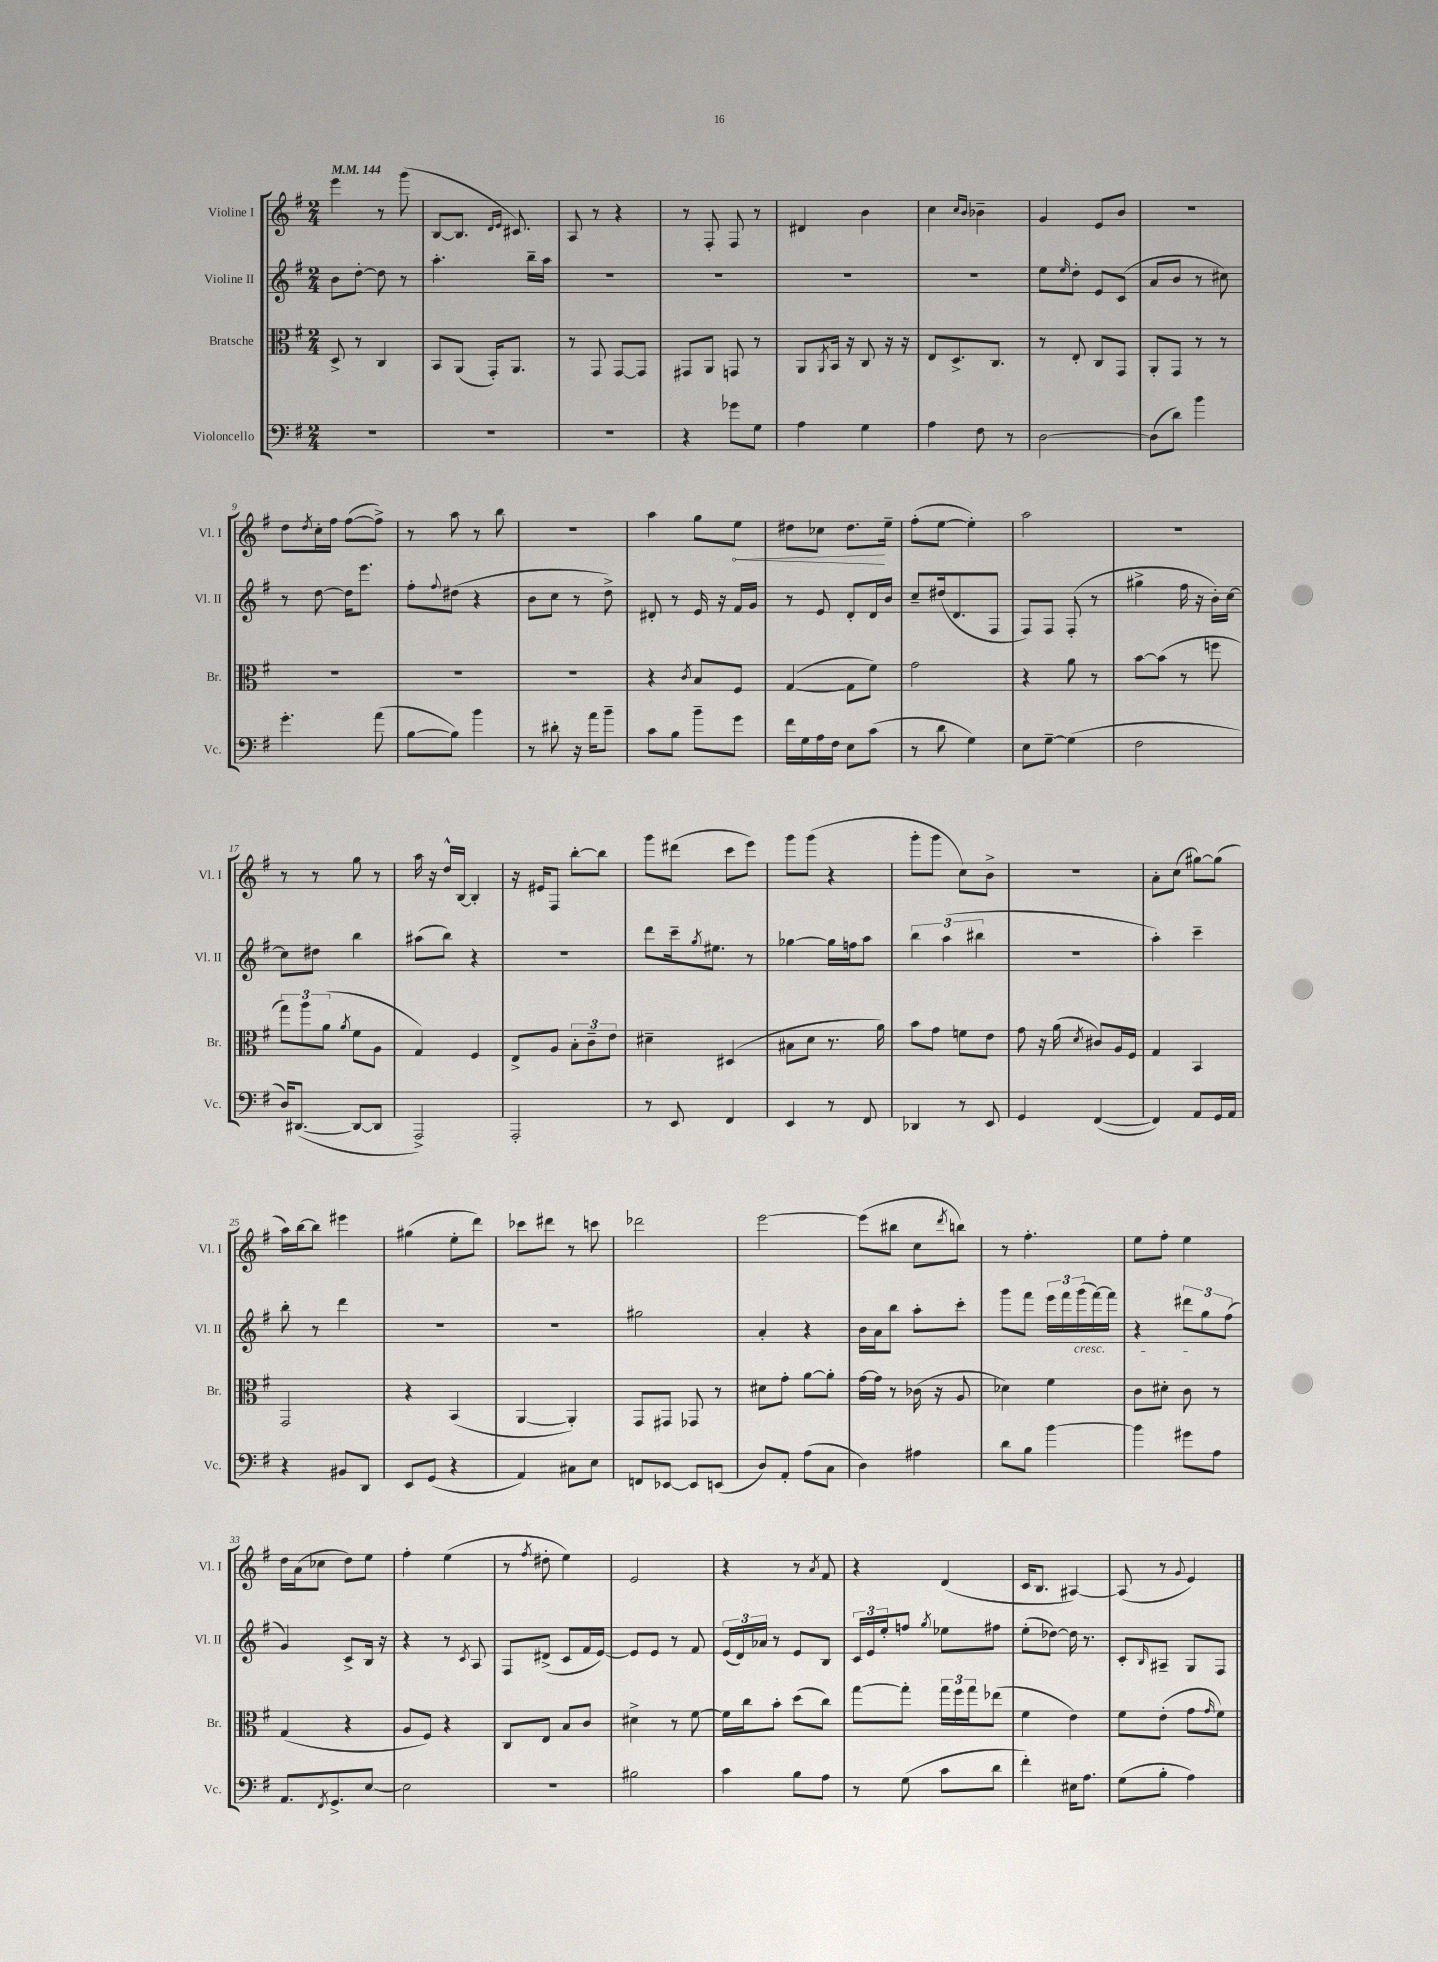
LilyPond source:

<<
\new StaffGroup <<
\new Staff = "s0" \with { instrumentName = "Violine I" shortInstrumentName = "Vl. I" } {
    \clef treble \key g \major \numericTimeSignature \time 2/4 \tempo 4 = 144
    e'''4 r8 g'''8( |
    b8~ b8. \grace { d'16 e'16 } cis'8.) |
    a8 r8 r4 |
    r8 fis8-. fis8 r8 |
    dis'4 b'4 |
    c''4 \grace { c''16 b'16 } bes'4-- |
    g'4 e'8 b'8 |
    R2 |
    d''8 \acciaccatura { d''8 } c''16-. fis''16 fis''8~( fis''8->) |
    r8 a''8 r8 b''8 |
    r2 |
    a''4 g''8 \once \override Hairpin.circled-tip = ##t e''8\< |
    dis''8 ces''8 dis''8.\! e''16-- |
    fis''8-.( e''8~ e''4-.) |
    a''2 |
    r2 |
    r8 r8 g''8 r8 |
    a''16 r16 d''16-^ b16~ b4-. |
    r16 eis'16 fis8 b''8~-. b''8 |
    g'''8 dis'''8( c'''8 e'''8) |
    g'''8 g'''8( r4 |
    g'''8-. g'''8 c''8) b'8-> |
    r2 |
    a'8-. c''8( gis''8~) gis''8( |
    a''16) b''16~ b''8 eis'''4 |
    gis''4( e''8-. d'''8) |
    ces'''8 dis'''8 r8 c'''8 |
    des'''2 |
    e'''2~ |
    e'''8( bis''8 c''8 \acciaccatura { d'''8 } b''8) |
    r8 fis''4.-. |
    e''8 fis''8-. e''4 |
    d''16 a'16( ces''8 d''8) e''8 |
    fis''4-. e''4( |
    r8 \acciaccatura { fis''8 } dis''8-. e''4) |
    e'2 |
    r4 r8 \acciaccatura { a'8 } fis'8 |
    r4 d'4( |
    c'16 b8. ais4~) |
    ais8( r8 \appoggiatura { g'8 } e'4) \bar "|." |
}
\new Staff = "s1" \with { instrumentName = "Violine II" shortInstrumentName = "Vl. II" } {
    \clef treble \key g \major \numericTimeSignature \time 2/4
    b'8 d''8~-. d''8 r8 |
    a''4.-. b''16-- a''16 |
    R2 |
    R2 |
    R2 |
    R2 |
    e''8 \grace { e''16 } d''8-. e'8 c'8( |
    a'8 b'8 r8 cis''8) |
    r8 d''8~ d''16 e'''8. |
    fis''8-. \appoggiatura { fis''8 } dis''8( r4 |
    b'8 c''8 r8 d''8->) |
    dis'8-. r8 e'16 r16 fis'16 g'16 |
    r8 e'8 d'8-. d'16 b'16 |
    c''8-- dis''16( d'8. fis8 |
    fis8) fis8 fis8-.( r8 |
    gis''4-> fis''16 r16 b'16-.) c''16~ |
    c''8 dis''8 b''4 |
    ais''8( b''8) r4 |
    r2 |
    d'''8 c'''16-- \acciaccatura { g''8 } eis''8. r8 |
    ges''4~ ges''16 f''16 a''8 |
    \tuplet 3/2 { b''4 a''4( bis''4 } |
    r2 |
    a''4-.) c'''4-- |
    b''8-. r8 d'''4 |
    R2 |
    R2 |
    gis''2 |
    a'4-. r4 |
    b'16 a'16 b''8 a''8-. c'''8-. |
    g'''8 fis'''8 \tuplet 3/2 { e'''16 fis'''16 g'''16\cresc( } fis'''16~) fis'''16 |
    r4 \tuplet 3/2 { dis'''8 g''8\! fis''8( } |
    g'4) c'8-> b16 r16 |
    r4 r8 \acciaccatura { c'8 } a8 |
    fis8 dis'8->( c'8 fis'16 e'16~) |
    e'8 e'8 r8 fis'8 |
    \tuplet 3/2 { e'16( d'16) aes'16 } r8 e'8 b8 |
    \tuplet 3/2 { c'16 e'16 e''16-. } f''8 \acciaccatura { g''8 } ees''8 fis''8 |
    e''8-.( des''8~) des''16 r8. |
    c'8-. \grace { b16 } ais8-- g8 fis8 \bar "|." |
}
\new Staff = "s2" \with { instrumentName = "Bratsche" shortInstrumentName = "Br." } {
    \clef alto \key g \major \numericTimeSignature \time 2/4
    d8-> r8 c4 |
    b,8 a,8( g,16-.) a,8. |
    r8 g,8 g,8~ g,8 |
    gis,8 a,8 g,8 r8 |
    a,8 \acciaccatura { a,8 } b,16 r16 c8 r16 r16 |
    e8 d8.-> c8. |
    r8 e8-. c8 g,8 |
    a,8-. g,8 r8 r8 |
    R2 |
    R2 |
    R2 |
    r4 \acciaccatura { c'8 } b8 fis8 |
    g4~( g8 fis'8) |
    g'2 |
    r4 a'8 r8 |
    b'8~ b'8( r8 f''8 |
    \tuplet 3/2 { g''8) a''8 a'8( } \acciaccatura { a'8 } fis'8 a8 |
    g4) fis4 |
    e8-> a8 \tuplet 3/2 { b8-. c'8-- e'8 } |
    dis'4-- dis4( |
    bis8 d'8 r8. a'16) |
    b'8 g'8 f'8 e'8 |
    g'8 r16 a'16( \acciaccatura { d'8 } cis'8) a16 fis16 |
    g4 b,4 |
    g,2 |
    r4 b,4( |
    a,4~ a,4-.) |
    g,8 gis,8 ges,8 r8 |
    dis'8 g'8-. a'8~ a'8-. |
    g'16~ g'16 r8 ces'16( r16 a8 |
    des'4) fis'4 |
    c'8 dis'8-. c'8 r8 |
    g4( r4 |
    a8 fis8) r4 |
    c8 e8 b8 c'8 |
    dis'4-> r8 fis'8~ |
    fis'16 c''16 b'8-. d''8( c''8) |
    g''8~ g''8-. \tuplet 3/2 { g''16 fis''16 g''16 } ees''8( |
    fis'4 e'4) |
    fis'8 e'8-.( g'8 \grace { g'16 } fis'8) \bar "|." |
}
\new Staff = "s3" \with { instrumentName = "Violoncello" shortInstrumentName = "Vc." } {
    \clef bass \key g \major \numericTimeSignature \time 2/4
    R2 |
    R2 |
    R2 |
    r4 ges'8 g8 |
    a4 g4 |
    a4 fis8 r8 |
    d2~ |
    d8( d'8) b'4 |
    g'4.-. a'8( |
    b8~ b8) b'4 |
    r8 dis'8-. r16 a'16 b'8-- |
    c'8 b8 b'8-- g'8 |
    fis'16 g16 a16 fis16 e8 c'8( |
    r8 d'8 g4) |
    e8 g8~-- g4( |
    fis2 |
    d16) dis,8.~( dis,8~ dis,8 |
    a,,2->) |
    a,,2-. |
    r8 e,8 fis,4 |
    e,4 r8 fis,8 |
    des,4 r8 e,8 |
    g,4 fis,4~( |
    fis,4) a,8 g,16 a,16 |
    r4 bis,8 d,8 |
    e,8 g,8( r4 |
    a,4) cis8 e8 |
    f,8 ees,8~ ees,8 e,8( |
    d8) a,8-. a8( c8 |
    d4) ais4 |
    d'8 b8 b'4~ |
    b'4 gis'8 a8 |
    a,8. \acciaccatura { fis,8 } g,8.-> e8~ |
    e2 |
    r2 |
    bis2 |
    c'4 b8 a8 |
    r8 g8( c'8 d'8 |
    fis'4-.) eis16 a8. |
    g8( b8-. a4) \bar "|." |
}
>>
>>
